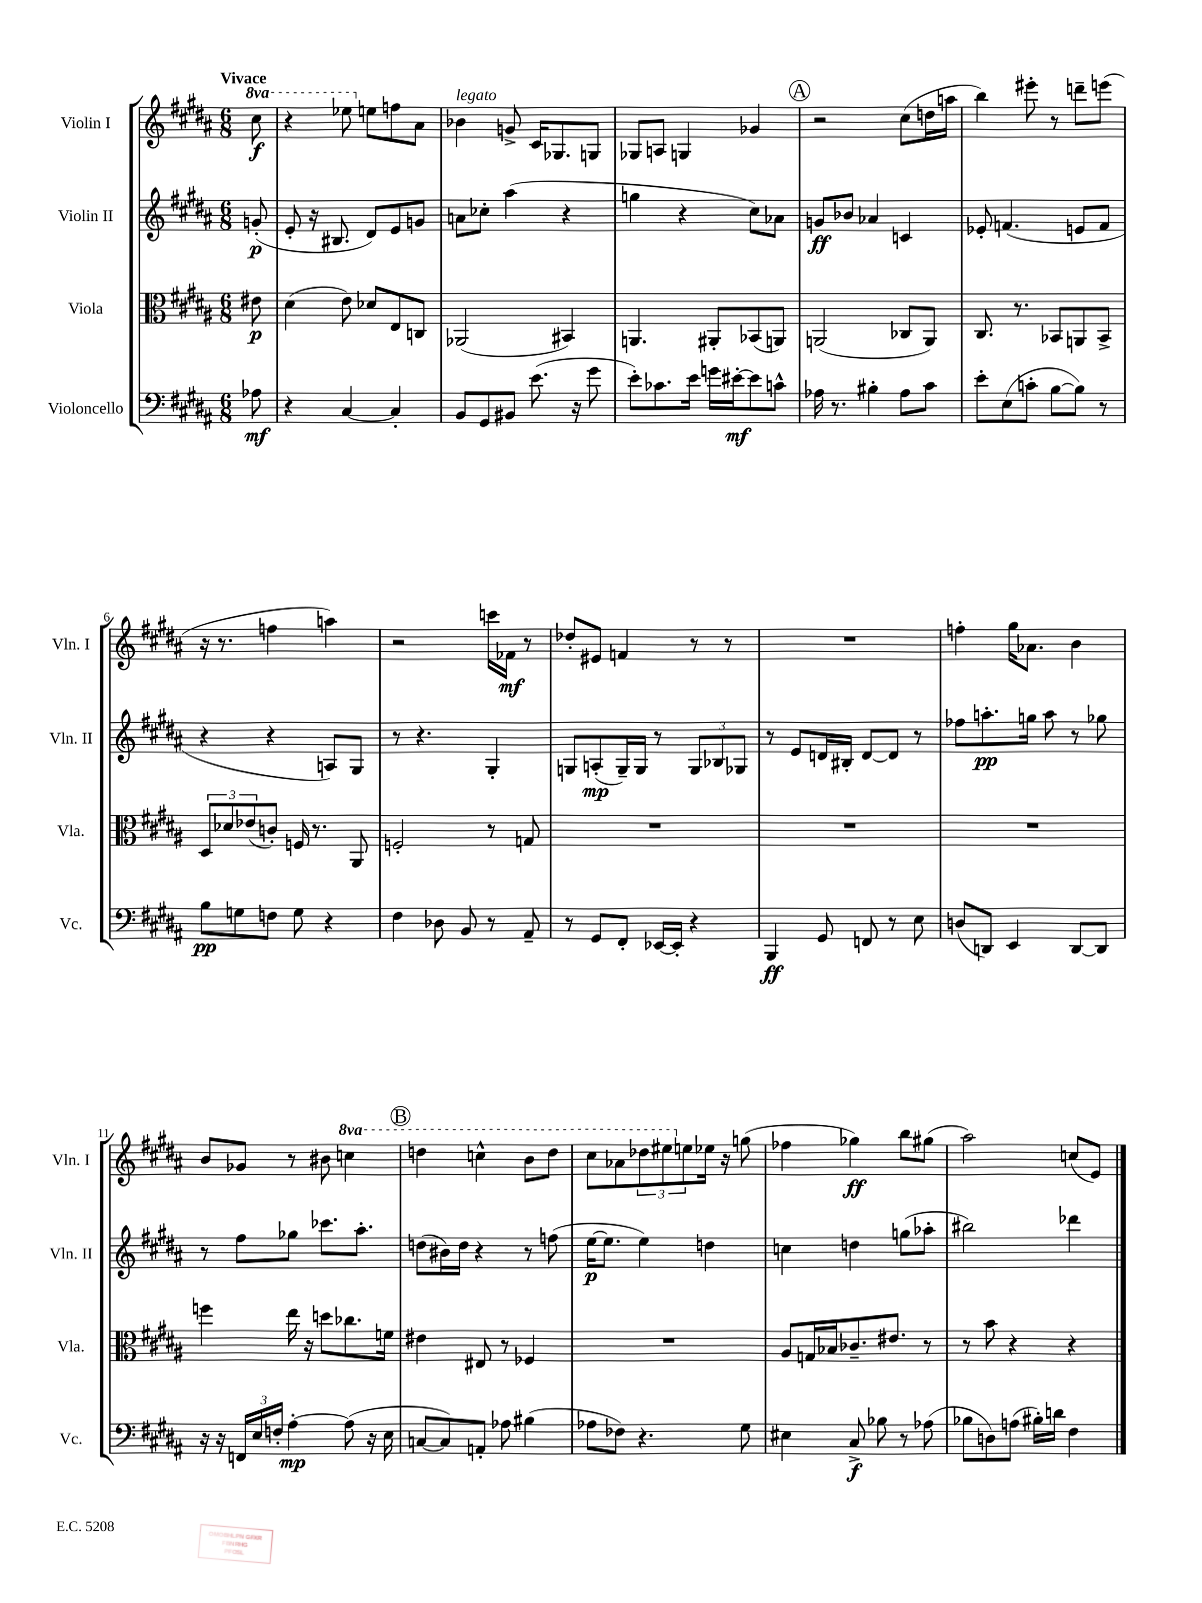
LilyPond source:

<<
\new StaffGroup <<
\new Staff = "s0" \with { instrumentName = "Violin I" shortInstrumentName = "Vln. I" } {
    \clef treble \key b \major \numericTimeSignature \time 6/8 \set Staff.ottavationMarkups = #ottavation-simple-ordinals \partial 8 \tempo "Vivace"
    \ottava #1 cis'''8\f |
    r4 ees'''8 \ottava #0 e''!8 f''8 ais'8 |
    bes'4^\markup { \italic "legato" } g'8-> cis'16 ges8. g8 |
    ges8 a8 g4 ges'4 |
    \mark \markup { \circle "A" } r2 cis''8( d''16 a''16 |
    b''4) eis'''8-. r8 d'''8-- e'''8( |
    r16 r8. f''4 a''4) |
    r2 c'''16 fes'16\mf r8 |
    des''8-. eis'8 f'4 r8 r8 |
    R2. |
    f''4-. gis''16 aes'8. b'4 |
    b'8 ges'8 r8 bis'8 \ottava #1 c'''4 |
    \mark \markup { \circle "B" } d'''4 c'''4-^ b''8 d'''8 |
    cis'''8 aes''8 \tuplet 3/2 { des'''8 eis'''8 \ottava #0 e''!8 } ees''16 r16 g''8( |
    fes''4 ges''4\ff) b''8 gis''8( |
    ais''2) c''8( e'8) \bar "|." |
}
\new Staff = "s1" \with { instrumentName = "Violin II" shortInstrumentName = "Vln. II" } {
    \clef treble \key b \major \numericTimeSignature \time 6/8 \partial 8
    g'8-.\p( |
    e'8-. r16 bis8. dis'8) e'8 g'8 |
    a'8 ces''8-. ais''4( r4 |
    g''4 r4 cis''8) aes'8 |
    \mark \markup { \circle "A" } g'8\ff bes'8 aes'4 c'4 |
    ees'8-. f'4.( e'8 f'8 |
    r4 r4 a8) gis8 |
    r8 r4. gis4-. |
    g8 a8-.\mp( g16--) g16 r8 \tuplet 3/2 { g8 bes8 ges8 } |
    r8 e'8 d'16 bis16-. d'8~ d'8 r8 |
    fes''8 a''8.-.\pp g''16 a''8 r8 ges''8 |
    r8 fis''8 ges''8 ces'''8. ais''8.-. |
    \mark \markup { \circle "B" } d''8( bis'16) d''16 r4 r8 f''8( |
    e''16~\p e''8. e''4) d''4 |
    c''4 d''4 g''8( aes''8-. |
    bis''2) des'''4 \bar "|." |
}
\new Staff = "s2" \with { instrumentName = "Viola" shortInstrumentName = "Vla." } {
    \clef alto \key b \major \numericTimeSignature \time 6/8 \partial 8
    eis'8\p |
    dis'4( e'8) des'8 e8 c8 |
    aes,2( bis,4) |
    a,4. ais,8-. bes,8( a,8) |
    \mark \markup { \circle "A" } a,2( ces8 a,8) |
    cis8. r8. bes,8 a,8 bes,8-> |
    \tuplet 3/2 { dis8 des'8 ees'8( } c'8-.) f16 r8. ais,8 |
    f2-. r8 g8 |
    R2. |
    R2. |
    R2. |
    f''4 e''16 r16 d''8 ces''8. f'16 |
    \mark \markup { \circle "B" } eis'4 eis8 r8 fes4 |
    R2. |
    ais8 g16 bes16 ces'8.-- eis'8. r8 |
    r8 b'8 r4 r4 \bar "|." |
}
\new Staff = "s3" \with { instrumentName = "Violoncello" shortInstrumentName = "Vc." } {
    \clef bass \key b \major \numericTimeSignature \time 6/8 \partial 8
    aes8\mf |
    r4 cis4~ cis4-. |
    b,8 gis,8 bis,8 e'8.( r16 gis'8 |
    e'8-.) ces'8. e'16 g'16 eis'16~-.\mf eis'8 c'8-^ |
    \mark \markup { \circle "A" } aes16 r8. bis4-. aes8 cis'8 |
    e'8-. e8( c'8-. b8~ b8) r8 |
    b8\pp g8 f8 g8 r4 |
    fis4 des8 b,8 r8 ais,8-- |
    r8 gis,8 fis,8-. ees,16~ ees,16-. r4 |
    b,,4\ff gis,8 f,8 r8 e8 |
    d8( d,8) e,4 d,8~ d,8 |
    r16 r16 \tuplet 3/2 { f,16 e16 f16-. } ais4~-.\mp ais8( r16 e16 |
    \mark \markup { \circle "B" } c8~ c8) a,8-. aes8 bis4( |
    aes8 fes8) r4. gis8 |
    eis4 cis8->\f bes8 r8 aes8( |
    bes8 d8) a8( bis16-.) d'16 fis4 \bar "|." |
}
>>
>>
